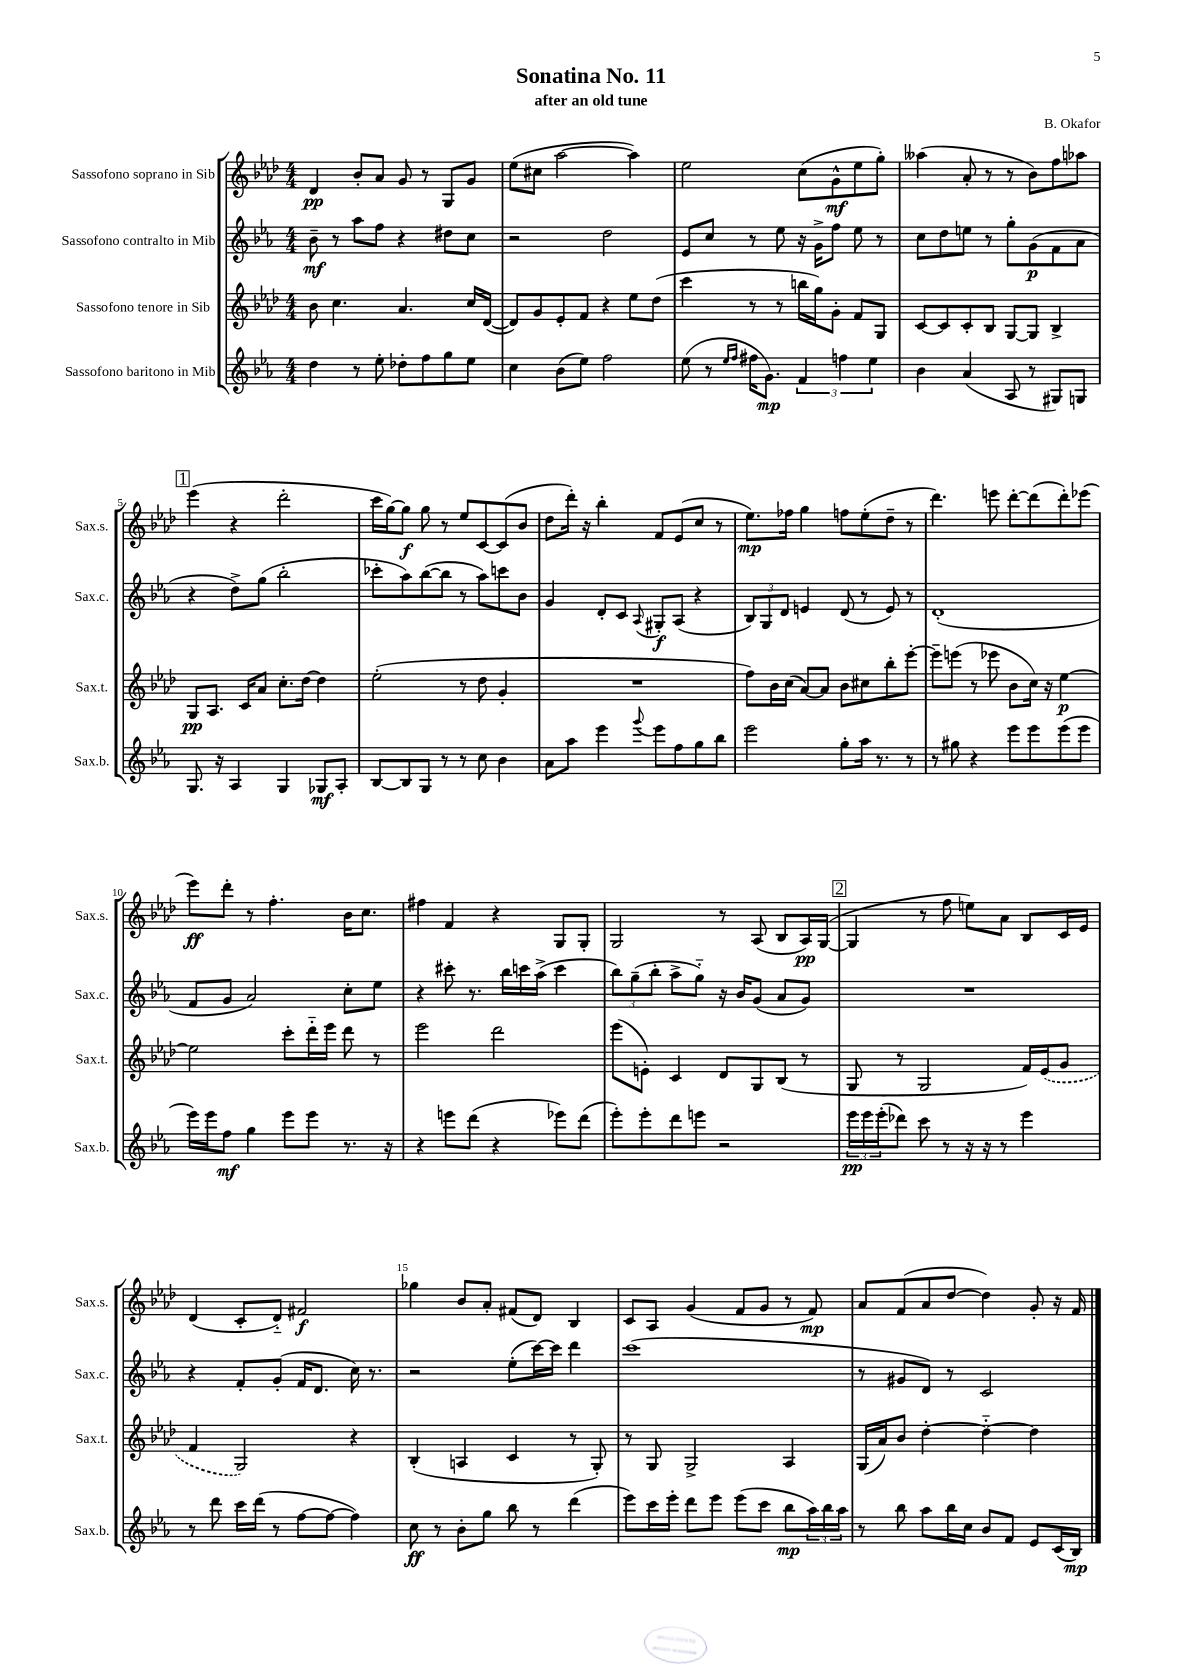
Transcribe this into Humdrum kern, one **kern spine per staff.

**kern	**kern	**kern	**kern
*staff4	*staff3	*staff2	*staff1
*clefG2	*clefG2	*clefG2	*clefG2
*k[b-e-a-]	*k[b-e-a-d-]	*k[b-e-a-]	*k[b-e-a-d-]
*M4/4	*M4/4	*M4/4	*M4/4
4dd\	8b-\	8b-~\	4d-/
.	4.cc\	8r	.
8r	.	8aa-\L	8b-'/L
8ee-'\	.	8ff\J	8a-/J
8dd-'\L	4.a-/	4r	8g/
8ff\	.	.	8r
8gg\	.	8dd#\L	8G/L
8ee-\J	16cc/LL	8cc\J	8g/J
.	([16d-/JJ	.	.
=	=	=	=
4cc\	8d-/]L)	2r	(8ee-\L
.	8g/	.	8cc#\J
(8b-\L	8e-'/	.	[2aa-\
8ee-\J)	8f/J	.	.
2ff\	4r	2dd\	.
.	8ee-\L	.	4aa-\])
.	(8dd-\J	.	.
=	=	=	=
(8ee-\	4ccc\	8e-/L	2ee-\
8r	.	8cc/J	.
16qqee-/LL	.	.	.
16qqff/JJ	.	.	.
16ff#\LK	8r	8r	.
8.g\J)	.	.	.
.	8r	8ee-\	.
6f/	16bb\LL	16r	(8cc\L
.	16gg\J)	16g^\LK	.
.	8g'\J	8ff\J	8g^^\
6ff\	.	.	.
.	8f/L	8ee-\	8ee-\
6ee-\	.	.	.
.	8G/J	8r	8gg'\J)
=	=	=	=
4b-\	[8c/L	8cc\L	(4aa--\
.	8c/]	8dd\	.
(4a-/	8c'/	8ee\J	8a-'/
.	8B-/J	8r	8r
8A-/	[8G/L	8gg'\L	8r
8r	8G/]J	(8g\	8b-\L)
8G#/L)	4B-^/	8f\	8ff\
8G/J	.	8a-\J	8aa-\J
=	=	=	=
8.G/	8G/L	4r	(4eee-\
.	8.A-/J	.	.
16r	.	.	.
4A-/	.	8dd^\L)	4r
.	16c/LK	.	.
.	8a-/J	(8gg\J	.
4G/	8.cc'\L	2bb-'\	2ddd-'\
.	[16dd-\Jk	.	.
8G-/L	4dd-\]	.	.
8A-'/J	.	.	.
=	=	=	=
[8B-/L	(2ee-'\	8ccc-'\L	16ccc\LL
.	.	.	[16gg\J)
8B-/]	.	8aa-\)	8gg\]J
8G/J	.	([8bb-\	8gg\
8r	.	8bb-\]J	8r
8r	8r	8r	8ee-/L
8cc\	8dd-\	8aa-\L)	[8c/
4b-\	4g'/	8ccc\	(8c/]
.	.	8b-\J	8b-/J
=	=	=	=
8a-\L	1r	4g/	8dd-\L
8aa-\J	.	.	16ddd-'\Jk)
.	.	.	16r
4eee-\	.	8d'/L	4bb-'\
.	.	8c/J	.
8qqggg/	.	8qqA-/	.
8eee-\L	.	8G#'/L	8f/L
8ff\	.	(8A-/J	(8e-/
8gg\	.	4r	8cc/J
8bb-\J	.	.	8r
=	=	=	=
2eee-\	8ff\L)	12B-/L)	8.ee-\L)
.	.	12G/	.
.	16b-\L	.	.
.	.	12d/J	.
.	(16cc\JJ	.	16ff-\Jk
.	[8a-/L)	4e/	4gg\
.	8a-/]J	.	.
8gg'\L	8b-\L	(8d/	8ff\L
16aa-\Jk	8cc#\	8r	(8ee-'\
8.r	.	.	.
.	8bb-'\	8e/)	8dd-~\J
8r	[8eee-'\J	8r	8r
=	=	=	=
8r	8eee-~\]L	(1d'	4.ddd-\)
8gg#\	(8eee\J	.	.
4r	8r	.	.
.	8eee-\	.	8eee\
8eee-\L	8b-\L	.	[8ddd-'\L
8eee-\	16cc\Jk)	.	(8ddd-\]
.	16r	.	.
(8eee-\	[4ee-\	.	8ddd-'\)
8eee-\J	.	.	(8eee-\J
=	=	=	=
16eee-\LL)	2ee-\]	8f/L	8eee-\L)
16eee-\J	.	.	.
8ff\J	.	8g/J	8ddd-'\J
4gg\	.	2a-/)	8r
.	.	.	4.ff'\
8eee-\L	8ccc'\L	.	.
8eee-\J	16ddd-'~\L	.	.
.	16eee-\JJ	.	.
8.r	8ddd-\	8cc'\L	16b-\LK
.	.	.	8.cc\J
.	8r	8ee-\J	.
16r	.	.	.
=	=	=	=
4r	2eee-\	4r	4ff#\
8eee\L	.	8ccc#'\	4f/
(8ddd\J	.	8.r	.
4r	2ddd-\	.	4r
.	.	16bb-\LL	.
.	.	16ccc\	.
.	.	(16aa-^\JJ	.
8eee-\L)	.	4ccc\	8G/L
(8ddd\J	.	.	8G'/J
=	=	=	=
8eee-'\L)	(8eee-\L	12bb-\L)	2G/
.	.	(12gg~\	.
8eee-'\	8e'\J)	.	.
.	.	12bb-'\J	.
8ddd\	4c/	8aa-^\L	.
8eee\J	.	8gg'~\J)	.
2r	8d-/L	16r	8r
.	.	16b-/LK	.
.	8G/	(8g/J	(8A-/
.	(8B-/J	8a-/L	8B-/L
.	8r	8g/J)	16A-/L)
.	.	.	([16G/JJ
=	=	=	=
24eee-\LL	8G/	1r	4G/]
24eee-\	.	.	.
(24eee-'\J	.	.	.
8ddd-\J)	8r	.	.
8ccc\	2G/	.	8r
8r	.	.	8ff\
16r	.	.	8ee\L)
16r	.	.	.
8r	.	.	8a-\J
4eee-\	16f/LL)	.	8B-/L
.	(16e-/J	.	.
.	8g/J	.	16c/L
.	.	.	16e-/JJ
=	=	=	=
8r	4f/	4r	(4d-/
8ddd\	.	.	.
16ccc\LL	2G/)	8f'/L	8c'/L
(16ddd\JJ	.	.	.
8r	.	(8g'/J	8d-'~/J)
[8ff\L	.	16f/LK	2f#/
.	.	8.d/J	.
8ff\_J	.	.	.
4ff\])	4r	16cc\)	.
.	.	8.r	.
=	=	=	=
8cc\	(4B-'/	2r	4gg-\
8r	.	.	.
8b-'\L	4A/	.	8b-/L
8gg\J	.	.	8a-'/J
8bb-\	4c/	(8ee-'\L	(8f#/L
8r	.	[16ccc\L)	8d-/J)
.	.	16ccc\]JJ	.
(4ddd\	8r	4ddd\	4B-/
.	8G'/)	.	.
=	=	=	=
8eee-\L)	8r	(1ccc	8c/L
16ccc\L	8G/	.	8A-/J
16eee-'\JJ	.	.	.
8ddd\L	2G^/	.	(4g/
8eee-\J	.	.	.
(8eee-\L	.	.	8f/L
8ccc\J	.	.	8g/J
8bb-\L	4A-/	.	8r
24aa-\L)	.	.	8f/)
24bb-\	.	.	.
24aa-\JJ	.	.	.
=	=	=	=
8r	(16G/LL	8r	8a-/L
.	16a-/J)	.	.
8bb-\	8b-/J	8g#/L	(8f/
8aa-\L	[4dd-'\	8d/J)	8a-/
16bb-\L	.	8r	[8dd-/J
16cc\JJ	.	.	.
8b-/L	4dd-'~\_	2c/	4dd-\])
8f/J	.	.	.
8e-/L	4dd-\]	.	8g'/
(16c/L	.	.	16r
16B-/JJ)	.	.	16f/
==	==	==	==
*-	*-	*-	*-
